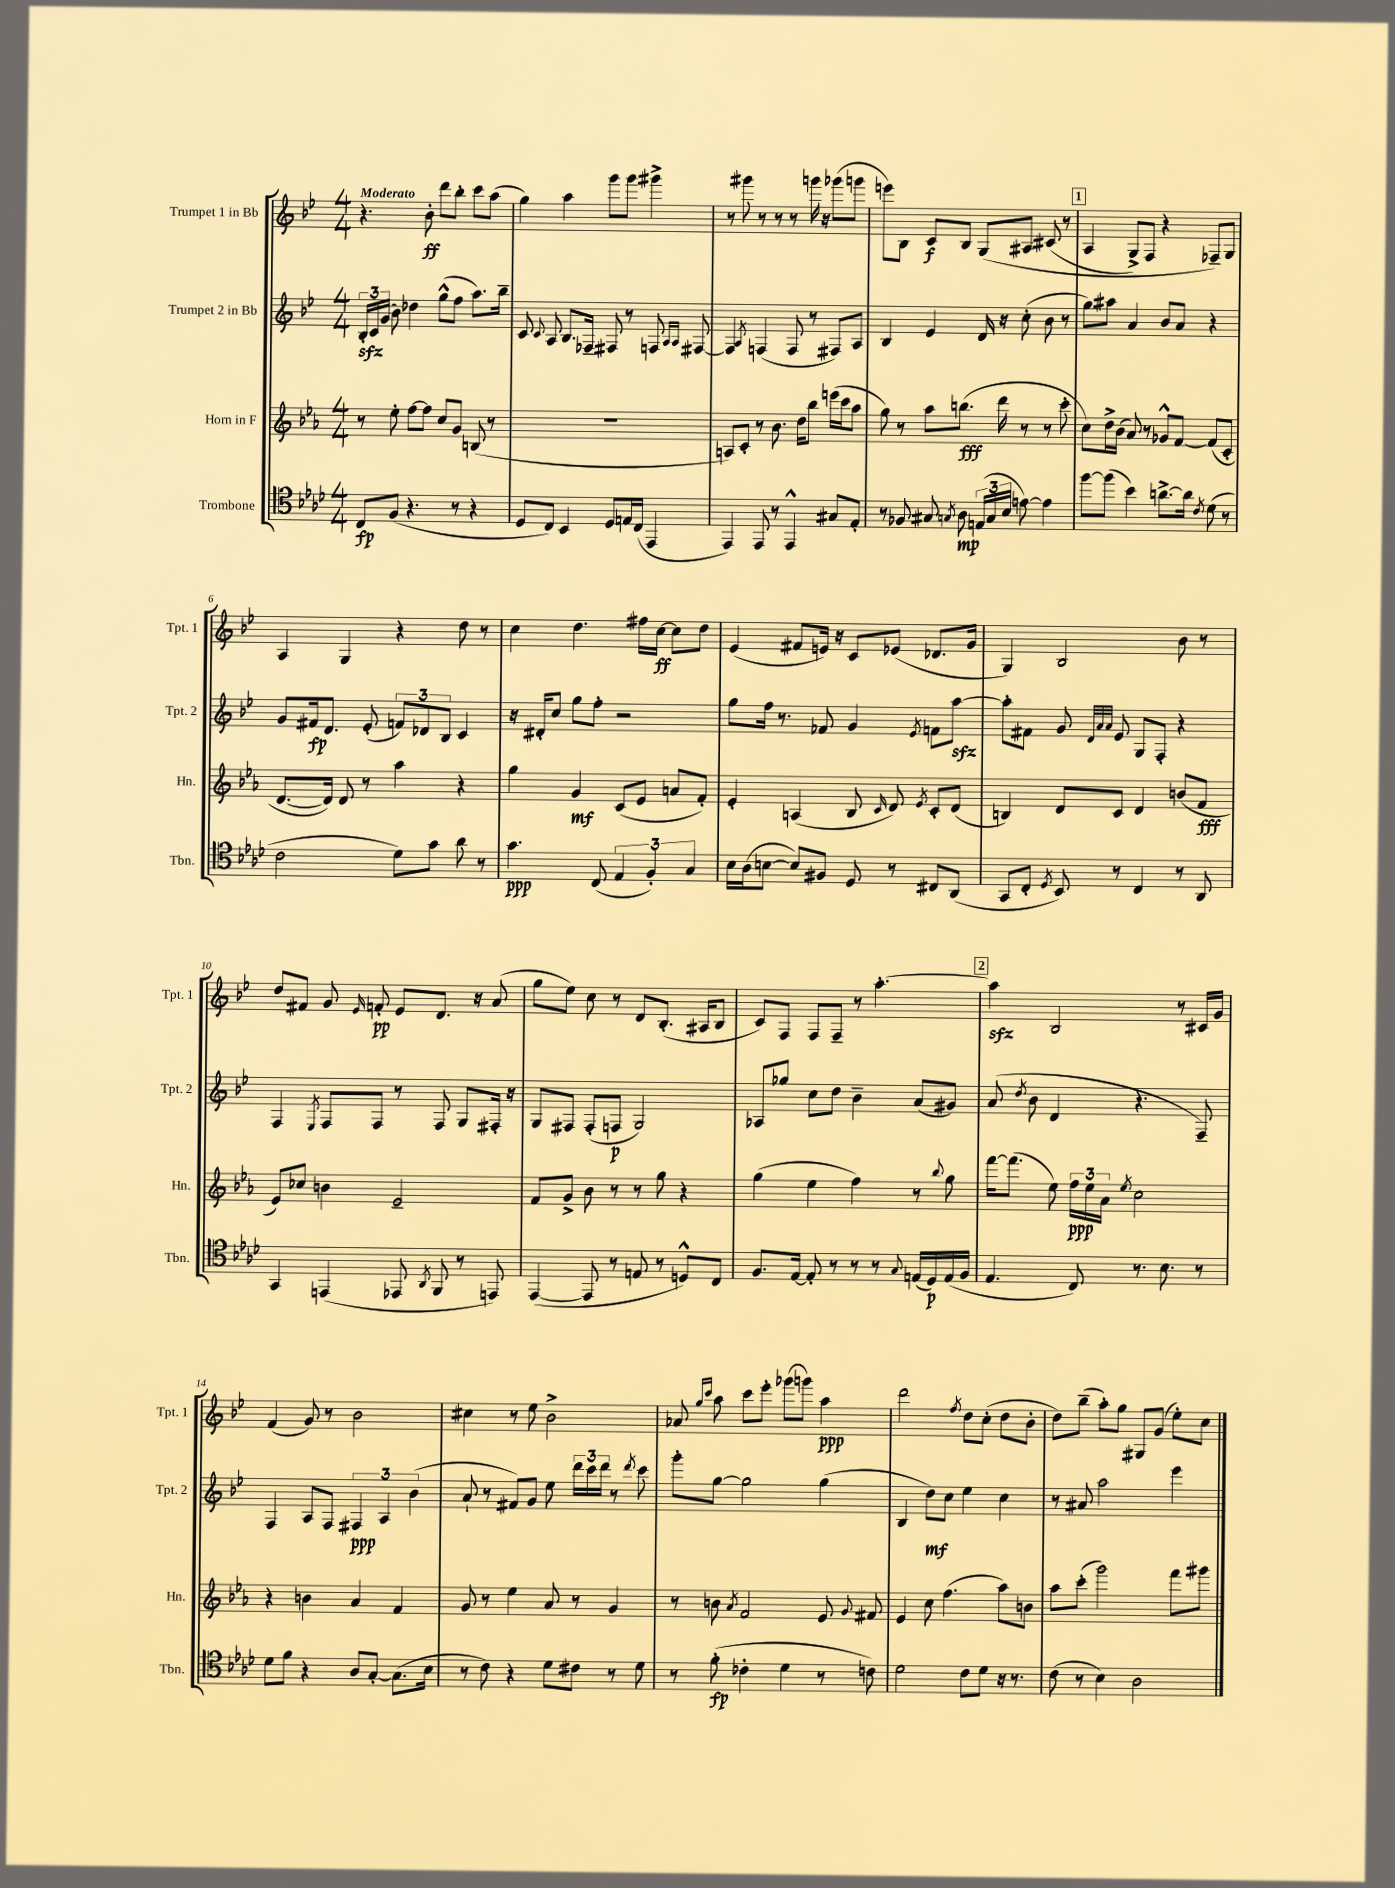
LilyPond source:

<<
\new StaffGroup <<
\new Staff = "s0" \with { instrumentName = "Trumpet 1 in Bb" shortInstrumentName = "Tpt. 1" } {
    \clef treble \key bes \major \numericTimeSignature \time 4/4 \tempo "Moderato"
    \autoBeamOff r4. bes'8-.\ff d'''8[ bes''8]-. c'''8[ a''8]( |
    g''4) a''4 g'''8[ g'''8] gis'''4-> |
    r8 gis'''8 r8 r8 r8 g'''16 r16 ges'''8[( g'''8] |
    e'''8[) bes8] c'8[\f bes8] g8[\( ais8] cis'8( r8 |
    \mark \markup { \box "1" } a4 g8[->) f8] r4 fes8[--\) g8] |
    a4 g4 r4 d''8 r8 |
    c''4 d''4. fis''16[ c''16]~\ff c''8[ d''8] |
    ees'4( fis'8[ e'16]) r16 c'8[ ees'8]( des'8.[ g'16] |
    g4) bes2 bes'8 r8 |
    d''8[ fis'8] g'8 \grace { ees'16 } f'8-.\pp ees'8[ d'8.] r16 a'8( |
    g''8[ ees''8]) c''8 r8 d'8[ bes8.]-.( ais16[ bes8] |
    c'8[) f8] f8[ f8]-- r8 a''4.~-. |
    \mark \markup { \box "2" } a''4\sfz bes2 r8 cis'16[ g'16] |
    f'4( g'8) r8 bes'2 |
    cis''4 r8 ees''8 bes'2-> |
    aes'8 \grace { g''16[ c'''16] } a''8 c'''8[ ees'''8]-. ges'''8[( g'''8]) a''4\ppp |
    d'''2 \acciaccatura { f''8 } d''8[ c''8]-.( d''8[ bes'8]-. |
    d''8[) bes''8]--( a''8[-.) g''8] gis8[ g'8]( ees''8[-.) c''8] \bar "|." |
}
\new Staff = "s1" \with { instrumentName = "Trumpet 2 in Bb" shortInstrumentName = "Tpt. 2" } {
    \clef treble \key bes \major \numericTimeSignature \time 4/4
    \autoBeamOff \tuplet 3/2 { bes16[-.\sfz c'16 g'16]( } bes'8) des''4 g''8[-^( f''8] a''8.[) bes''16]-- |
    c'8 \appoggiatura { c'8 } a8 bes8.[ fes16]-- fis8 r8 f8 \grace { a16[ a16] } fis8~ |
    fis4 \acciaccatura { a8 } f4( f8 r8 fis8[) a8] |
    bes4 ees'4 d'16 r16 c''8-.( bes'8 r8 |
    \mark \markup { \box "1" } g''8[) ais''8] a'4 bes'8[ a'8] r4 |
    g'8[ fis'16\fp d'8.] ees'8-.( \tuplet 3/2 { f'8[) des'8 bes8] } c'4 |
    r16 dis'16[-. c''8] g''8[ f''8]-. r2 |
    g''8[ f''16] r8. fes'8 g'4 \acciaccatura { ees'8 } f'8[ a''8]~\sfz |
    a''8[-. fis'8] g'8 \grace { d'32[ a'32 a'32] } ees'8 g8[ f8]-. r4 |
    f4 \acciaccatura { ees8 } f8[ f8] r8 f8 g8[ fis16]-. r16 |
    g8[ fis8] fis8[-.( f8]\p g2) |
    aes8[ ges''8] c''8[ d''8] bes'4-- a'8[( gis'8]) |
    \mark \markup { \box "2" } a'8( \acciaccatura { d''8 } bes'8 d'4 r4. f8--) |
    f4 a8[ f8] \tuplet 3/2 { fis4\ppp a4 bes'4( } |
    a'8-! r8 fis'8[) g'8] ees''8 \tuplet 3/2 { d'''16[ c'''16 d'''16] } r8 \acciaccatura { d'''8 } c'''8 |
    g'''8[-. g''8]~ g''2 g''4( |
    bes4 d''8[\mf) c''8] ees''4 c''4 |
    r8 ais'8 a''2 ees'''4 \bar "|." |
}
\new Staff = "s2" \with { instrumentName = "Horn in F" shortInstrumentName = "Hn." } {
    \clef treble \key ees \major \numericTimeSignature \time 4/4
    \autoBeamOff r8 ees''8-. f''8[~ f''8] c''8[ g'8] b8( r8 |
    R1 |
    a8[) c'8]-. r8 bes'8. d''16[ bes''8] e'''16[( c'''16 aes''8] |
    g''8) r8 aes''8[ b''8.]\fff( d'''16 r8 r8 c'''8-. |
    \mark \markup { \box "1" } c''8[) d''16-> bes'16]( aes'8) r8 ges'8[-^ f'8]~ f'8[( c'8]-. |
    d'8.[~ d'16]) d'8 r8 aes''4 r4 |
    g''4 g'4\mf c'8[( ees'8] a'8[ f'8]-.) |
    ees'4-. a4( bes8 \grace { c'16 } d'8) \acciaccatura { ees'8 } c'8[-. d'8]( |
    b4) d'8[ c'8] d'4 b'8[( f'8]\fff |
    ees'8[) ces''8] b'4 ees'2-- |
    f'8[ g'8]-> bes'8 r8 r8 g''8 r4 |
    g''4( ees''4 f''4) r8 \appoggiatura { bes''8 } g''8 |
    \mark \markup { \box "2" } f'''16[~ f'''8.]( ees''8) \tuplet 3/2 { f''16[\ppp ees''16 aes'16] } \acciaccatura { ees''8 } c''2 |
    r4 b'4 aes'4 f'4 |
    g'8 r8 ees''4 aes'8 r8 g'4 |
    r8 b'8 \acciaccatura { aes'8 } f'2 ees'8 \appoggiatura { g'8 } fis'8 |
    ees'4 c''8 f''4.( aes''8[) b'8] |
    aes''8[ c'''8]-.( g'''2) f'''8[ gis'''8] \bar "|." |
}
\new Staff = "s3" \with { instrumentName = "Trombone" shortInstrumentName = "Tbn." } {
    \clef tenor \key aes \major \numericTimeSignature \time 4/4
    \autoBeamOff c8[\fp f8]( r4. r8 r4 |
    des8[ c8]) bes,4 des8[ e16 c16]( ees,4 |
    ees,4) ees,8 r8 ees,4-^ gis8[ ees8]-. |
    r8 fes8 gis8 \acciaccatura { g8 } aes8\mp \tuplet 3/2 { e16[( g16 bes16] } e'8~) e'4 |
    \mark \markup { \box "1" } f''8[~ f''8]( bes'4) a'8.[~-> a'16] \acciaccatura { c'8 } des'8( r8 |
    c'2 des'8[) g'8] aes'8 r8 |
    g'4.\ppp c8( \tuplet 3/2 { ees4 f4-.) g4 } |
    bes16[ aes16( b8]~ b8[) fis8] des8 r8 cis8[ aes,8]( |
    g,8[ c8]-. \acciaccatura { des8 } bes,8) r8 c4 r8 aes,8 |
    g,4 e,4( ees,8 \acciaccatura { aes,8 } f,8 r8 e,8) |
    ees,4~( ees,8 r8 e8 r8 d8[-^) c8] |
    f8.[ ees16]~ ees8-. r8 r8 r8 \appoggiatura { g8 } e16[( des16\p) e16( f16] |
    \mark \markup { \box "2" } ees4. c8) r8. bes8. r8 |
    des'8[ f'8] r4 aes8[ g8]~-. g8.[( bes16] |
    r8 c'8) r4 des'8[ cis'8] r8 des'8 |
    r8 f'8-.\fp( ces'4-. des'4 r8 c'8) |
    des'2 c'8[ des'8] r16 r8. |
    c'8( r8 bes4) aes2 \bar "|." |
}
>>
>>
